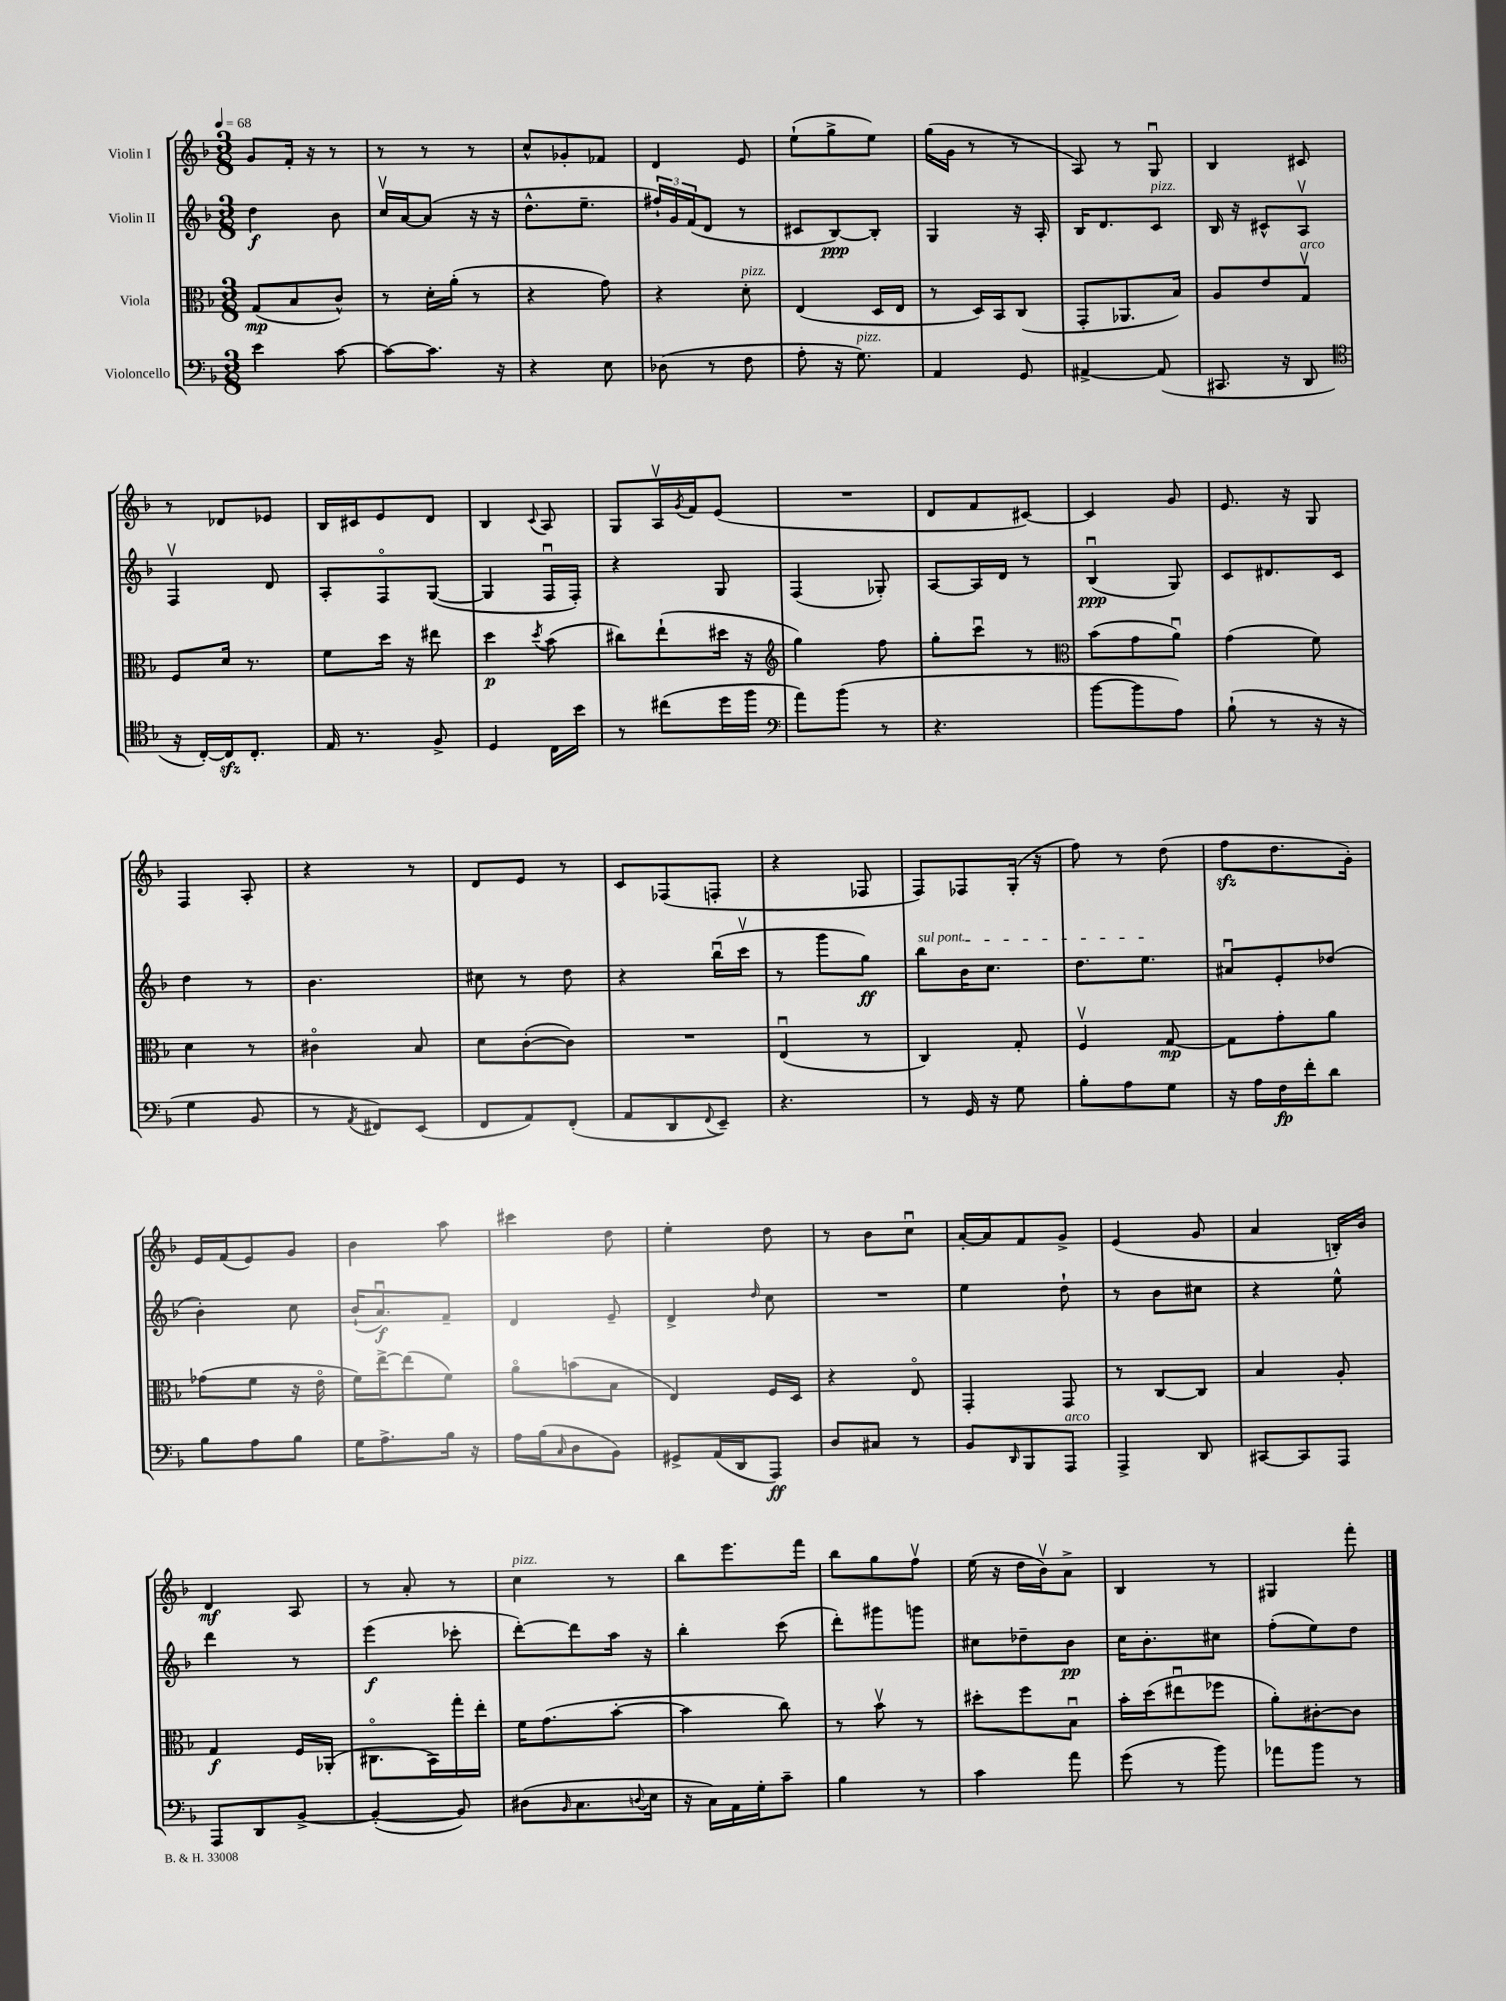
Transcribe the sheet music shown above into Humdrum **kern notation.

**kern	**kern	**kern	**kern
*staff4	*staff3	*staff2	*staff1
*clefF4	*clefC3	*clefG2	*clefG2
*k[b-]	*k[b-]	*k[b-]	*k[b-]
*M3/8	*M3/8	*M3/8	*M3/8
*MM68	*MM68	*MM68	*MM68
4e	(8G	4dd	8g
.	8B-	.	16f'
.	.	.	16r
[8c	8c^^)	8b-	8r
=	=	=	=
8c_	8r	16ccv	8r
.	.	[16a	.
8.c]	16d'	(8a]	8r
.	(16a'	.	.
.	8r	16r	8r
16r	.	16r	.
=	=	=	=
4r	4r	8.dd^^	8cc^^
.	.	.	8g-'
.	.	8.ee~	.
8E	8g)	.	8f-
=	=	=	=
(8D-	4r	24ff#`)	4d
.	.	24g	.
.	.	(24f	.
8r	.	8d	.
8F	8d'	8r	8e
=	=	=	=
8A'	(4E	8c#	(8ee`
16r	.	[8B-)	8gg^
8.G)	.	.	.
.	16D	8B-']	8ee)
.	16E	.	.
=	=	=	=
4AA	8r	4G	(16gg
.	.	.	16g
.	16D)	.	8r
.	16BB-	.	.
8GG	(8C	16r	8r
.	.	16A'	.
=	=	=	=
[4AA#^	8GG'	16B-	8A)
.	.	8.d	.
.	8.AA-	.	8r
(8AA#]	.	8c	8Gu
.	16B-)	.	.
=	=	=	=
8.CC#	8A	16B-	4B-
.	.	16r	.
.	8e	8c#^^	.
16r	.	.	.
8DD	8Gv	8Av	8c#
=	=	=	=
*clefC4	*	*	*
16r	8F	4Fv	8r
[16C')	.	.	.
16C]	16d	.	8d-
8.C'	8.r	.	.
.	.	8d	8e-
=	=	=	=
16E	8f	8A'	16B-
8.r	.	.	16c#
.	16dd	8Fo	8e
.	16r	.	.
8F^	8ee#	([8G	8d
=	=	=	=
4D	4dd	4G]	4B-
.	8qdd	.	8qqc
16C	(8b-	16Fu	8A
16b-	.	16F')	.
=	=	=	=
8r	8cc#)	4r	8G
(8cc#	(8ee`	.	16Av
.	.	.	8qg
.	.	.	16f
16dd	16dd#	8G	(8e
16ff	16r	.	.
=	=	=	=
*clefF4	*clefG2	*	*
8a)	4gg)	(4F	4.r
(8b-	.	.	.
8r	8ff	8G-')	.
=	=	=	=
4.r	8gg'	[8A	8d
.	8cccu	16A]	8f
.	.	16d	.
.	8r	8r	[8c#)
=	=	=	=
*	*clefC3	*	*
[8b-	(8b-	(4B-u	4c#]
8b-]	8g	.	.
8A)	8au)	8G)	8g
=	=	=	=
(8B-`	(4g	8c	8.e
8r	.	8.d#	.
.	.	.	16r
16r	8f)	.	8G
16r	.	16c	.
=	=	=	=
4G	4d	4dd	4F
8BB-	8r	8r	8A'
=	=	=	=
8r	4c#o	4.b-	4r
8qAA	.	.	.
8FF#)	.	.	.
(8EE	8B-	.	8r
=	=	=	=
8FF	8d	8cc#	8d
8AA)	([8c'	8r	8e
(8FF'	8c])	8dd	8r
=	=	=	=
8AA	4.r	4r	8c
8DD	.	.	(8F-
8qqFF	.	.	.
8EE~)	.	(16bb-u	8F'
.	.	16cccv	.
=	=	=	=
4.r	(4Eu	8r	4r
.	.	8ggg	.
.	8r	8gg)	8F-
=	=	=	=
8r	4C)	8bb-	8F)
16GG	.	16b-	8F-
16r	.	8.cc	.
8G	8G'	.	(16G'
.	.	.	16r
=	=	=	=
8B-'	4Fv	8.dd	8ff)
8A	.	.	8r
.	.	8.ee	.
8G	[8G	.	(8dd
=	=	=	=
16r	8G]	8a#u	8ff
16A	.	.	.
16F	8g'	8e'	8.dd
16f'	.	.	.
8d	8a	(8dd-	.
.	.	.	16g')
=	=	=	=
8B-	(8g-	4b-')	16e
.	.	.	(16f
8A	8f	.	8e)
8B-	16r	8cc	8g
.	16eo	.	.
=	=	=	=
16G	16f)	(16b-`	4b-
8.A^	[16ee^	8.au)	.
.	(8ee]	.	.
16B-	8f)	8f~	8aa
16r	.	.	.
=	=	=	=
16A	8ao	4d	4ccc#
(16B-	.	.	.
16qqC	.	.	.
8D	(8b	.	.
8BB-)	8B-	8e~	8dd
=	=	=	=
8GG#^	4E)	4d^	4ee'
(16AA	.	.	.
16DD	.	.	.
.	.	16qqdd	.
8AAA)	16F	8cc	8dd
.	16D	.	.
=	=	=	=
8D	4r	4.r	8r
8C#	.	.	8b-
8r	8Eo	.	8ccu
=	=	=	=
8BB-	4GG'	4ee	[16a'
.	.	.	16a]
16qqDD	.	.	.
8BBB-	.	.	8f
8AAA	8GG	8dd`	8g^
=	=	=	=
4AAA^	8r	8r	(4e
.	[8C	8b-	.
8DD	8C]	8cc#	8g
=	=	=	=
[8CC#	4B-	4r	4a
8CC#]	.	.	.
8AAA	8A'	8ee^^	16B')
.	.	.	16b-
=	=	=	=
8AAA	4G	4ddd	4d
8DD	.	.	.
[8BB-^	16F	8r	8A
.	(16AA-'	.	.
=	=	=	=
(4BB-'_	8.C#o	(4eee	8r
.	.	.	8a'
.	16BB-)	.	.
8BB-])	16gg'	8ccc-'	8r
.	16ee'	.	.
=	=	=	=
(8D#	16f	[8ddd')	4cc
.	(8.g	.	.
16qqBB-	.	.	.
8.C	.	8ddd]	.
.	[8b-'	16aa	8r
8qqD	.	.	.
16E	.	16r	.
=	=	=	=
16r	4b-]	4bb-'	8bb-
16C)	.	.	.
16AA	.	.	8.eee
16G'	.	.	.
8c~	8cc)	(8ccc	.
.	.	.	16fff
=	=	=	=
4B-	8r	8ddd')	8bb-
.	8b-v	8ggg#	8gg
8r	8r	8ggg	8ffv
=	=	=	=
4c	8dd#'	8cc#	(16ee
.	.	.	16r
.	8ff	8dd-~	16dd
.	.	.	16b-v)
8a	8B-u	8b-	8a^
=	=	=	=
(8g	16b-'	16cc	4B-
.	(16dd	8.b-'	.
8r	8ee#u	.	.
8b-)	8ff-	8cc#	8r
=	=	=	=
8a-	8a')	(8ff'	4G#
8b-	[8c#'	8ee)	.
8r	8c#]	8dd	8fff'
==	==	==	==
*-	*-	*-	*-
